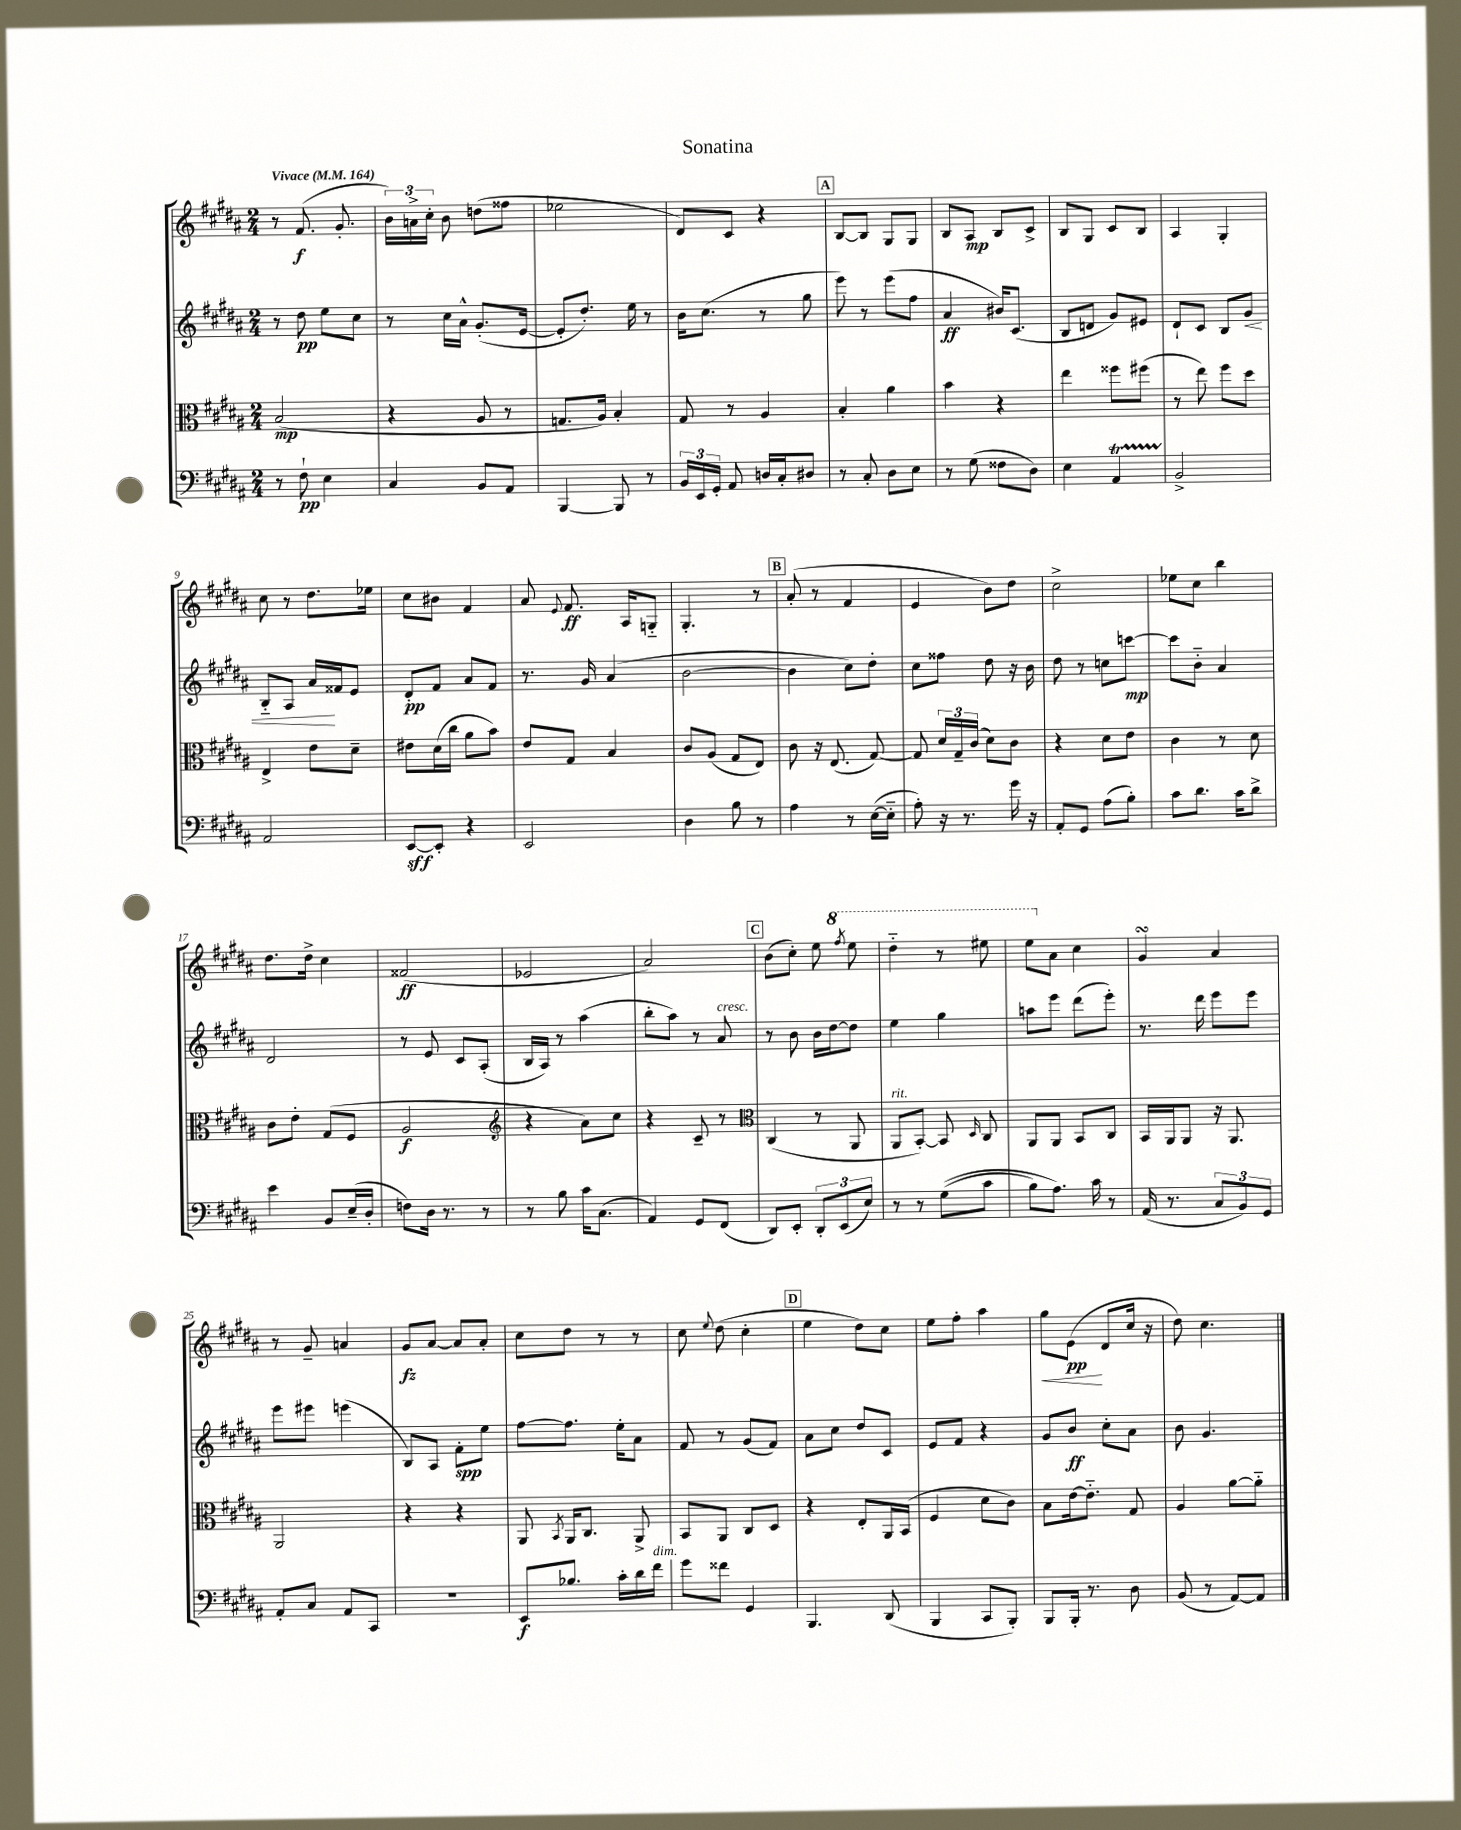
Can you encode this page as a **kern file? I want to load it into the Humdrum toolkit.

**kern	**kern	**kern	**kern
*staff4	*staff3	*staff2	*staff1
*clefF4	*clefC3	*clefG2	*clefG2
*k[f#c#g#d#a#]	*k[f#c#g#d#a#]	*k[f#c#g#d#a#]	*k[f#c#g#d#a#]
*M2/4	*M2/4	*M2/4	*M2/4
*MM164	*MM164	*MM164	*MM164
8r	(2B	8r	8r
8F#`	.	8dd#	(8.f#
4E	.	8ee	.
.	.	.	8.g#'
.	.	8cc#	.
=	=	=	=
4C#	4r	8r	24b)
.	.	.	24a^
.	.	.	24cc#'
.	.	16cc#	8b
.	.	16a#^^	.
8BB	8A#	(8.g#'	(8dd
8AA#	8r	.	8ff##
.	.	[16e	.
=	=	=	=
[4BBB	8.G	8e']	2ee-
.	.	8.dd#')	.
.	16A#)	.	.
8BBB]	4B'	.	.
.	.	16ee	.
8r	.	8r	.
=	=	=	=
24BB	8G#	16b	8d#)
24EE	.	.	.
.	.	(8.cc#	.
24GG#'	.	.	.
8AA#	8r	.	8c#
16D	4A#	8r	4r
16C#'	.	.	.
8D#	.	8gg#	.
=	=	=	=
8r	4B'	8eee)	[8B
8C#'	.	8r	8B]
8D#	4a#	(8eee	8G#
8E	.	8ff#	8G#
=	=	=	=
8r	4b	4a#	8B
(8G#	.	.	8A#
8F##	4r	16b#)	8B
.	.	(8.c#	.
8D#)	.	.	8c#^
=	=	=	=
4E	4ee	8B	8B
.	.	8d	8G#
4AA#	8ff##	8g#)	8c#
.	(8ff#	8e#	8B
=	=	=	=
2BB^	8r	8d#`	4A#
.	8ee)	8c#	.
.	8ff#	8B	4G#'
.	8dd#	8g#	.
=	=	=	=
2AA#	4E^	8B'~	8cc#
.	.	8A#	8r
.	8e	16a#	8.dd#
.	.	16f##	.
.	8d#~	8e	.
.	.	.	16ee-
=	=	=	=
[8EE	8e#	8d#'	8cc#
8EE']	(16d#	8f#	8b#
.	16cc#	.	.
4r	8a#	8a#	4f#
.	8b)	8f#	.
=	=	=	=
2EE	8e	8.r	8a#
.	.	.	8qqe
.	8G#	.	8.f#
.	.	16g#	.
.	4B	(4a#	.
.	.	.	16A#
.	.	.	8G'~
=	=	=	=
4D#	8c#	[2b	4.G#'
.	(8A#	.	.
8B	8G#	.	.
8r	8E)	.	8r
=	=	=	=
4A#	8c#	4b]	(8a#'
.	16r	.	8r
.	(8.E	.	.
8r	.	8cc#)	4f#
([16E	[8G#)	8dd#'	.
16E'~]	.	.	.
=	=	=	=
8A#')	8G#]	8cc#	4e
16r	24d#	8ff##	.
.	24G#~	.	.
8.r	.	.	.
.	(24c#	.	.
.	8d#)	8dd#	8b)
16g#	8c#	16r	8dd#
16r	.	16b	.
=	=	=	=
8AA#'	4r	8dd#	2cc#^
8GG#	.	8r	.
(8A#	8d#	8cc	.
8B')	8e	[8ccc	.
=	=	=	=
8c#	4c#	8ccc]	8ee-
8.d#	.	8b'~	8cc#
.	8r	4a#	4bb
16c#	.	.	.
8d#^	8d#	.	.
=	=	=	=
4e	8c#	2d#	8.dd#
.	8e'	.	.
.	.	.	16dd#^
8BB	(8G#	.	4cc#
(16E~	8F#	.	.
16D#'	.	.	.
=	=	=	=
8F)	2A#	8r	(2f##
16D#	.	8e	.
8.r	.	.	.
.	.	8c#	.
8r	.	(8A#'	.
=	=	=	=
*	*clefG2	*	*
8r	4r	16B	2e-
.	.	16A#)	.
8B	.	8r	.
16c#	8a#)	(4aa#	.
(8.C#	.	.	.
.	8cc#	.	.
=	=	=	=
4AA#)	4r	8bb'	2a#)
.	.	8aa#)	.
8GG#	8c#~	8r	.
(8FF#	8r	8a#	.
=	=	=	=
*	*clefC3	*	*
8DD#)	(4C#	8r	(8b
8EE'	.	8b	8cc#')
12DD#'	8r	16b	8ee
.	.	[16dd#	.
(12EE	.	.	.
.	.	.	8qfff#
.	8AA#	8dd#]	8eee
12E)	.	.	.
=	=	=	=
8r	8AA#	4ee	4ddd#'~
8r	[8BB')	.	.
&((8G#	8BB]	4gg#	8r
.	16qqD#	.	.
8c#	8C#	.	8eee#
=	=	=	=
8B)	8AA#	8aa	8eee
8.A#&)	8AA#	8eee	8a#
.	8BB	(8ddd#	4cc#
16c#	.	.	.
8r	8C#	8eee')	.
=	=	=	=
(16AA#	16BB	8.r	4g#
8.r	16AA#	.	.
.	8AA#	.	.
.	.	16ddd#	.
12C#	16r	8eee	4a#
.	8.AA#	.	.
12BB)	.	.	.
.	.	8eee	.
12GG#	.	.	.
=	=	=	=
8AA#'	2AA#	8eee	8r
8C#	.	8eee#	8g#~
8AA#	.	(4eee	4a
8CC#	.	.	.
=	=	=	=
2r	4r	8B)	8g#
.	.	8A#	[8a#
.	4r	8f#'	8a#]
.	.	8ee	8a#'
=	=	=	=
8EE	8AA#	[8ff#	8cc#
.	8qBB	.	.
8.B-	16AA#	8.ff#]	8dd#
.	8.C#	.	.
.	.	.	8r
16c#'	.	16ee'	.
16d#	8AA#^	8a#	8r
16f#	.	.	.
=	=	=	=
8g#	8BB	8f#	8cc#
.	.	.	8qqee
8f##	8AA#	8r	(8dd#
4GG#	8C#	(8g#	4cc#'
.	8D#	8f#)	.
=	=	=	=
4.BBB	4r	8a#	4ee
.	.	8cc#	.
.	8E'	8dd#	8dd#)
(8DD#	16AA#	8c#	8cc#
.	(16BB	.	.
=	=	=	=
4BBB	4F#	8e	8ee
.	.	8f#	8ff#'
8CC#	8d#	4r	4aa#
8BBB')	8c#)	.	.
=	=	=	=
8BBB	8B	8g#	8gg#
16BBB'	[16e	8b	(8e
8.r	8.e'~]	.	.
.	.	8cc#'	8d#
8D#	8G#	8a#	16cc#
.	.	.	16r
=	=	=	=
(8BB	4A#	8b	8dd#)
8r	.	4.g#	4.cc#
[8AA#)	[8a#	.	.
8AA#]	8a#'~]	.	.
==	==	==	==
*-	*-	*-	*-
